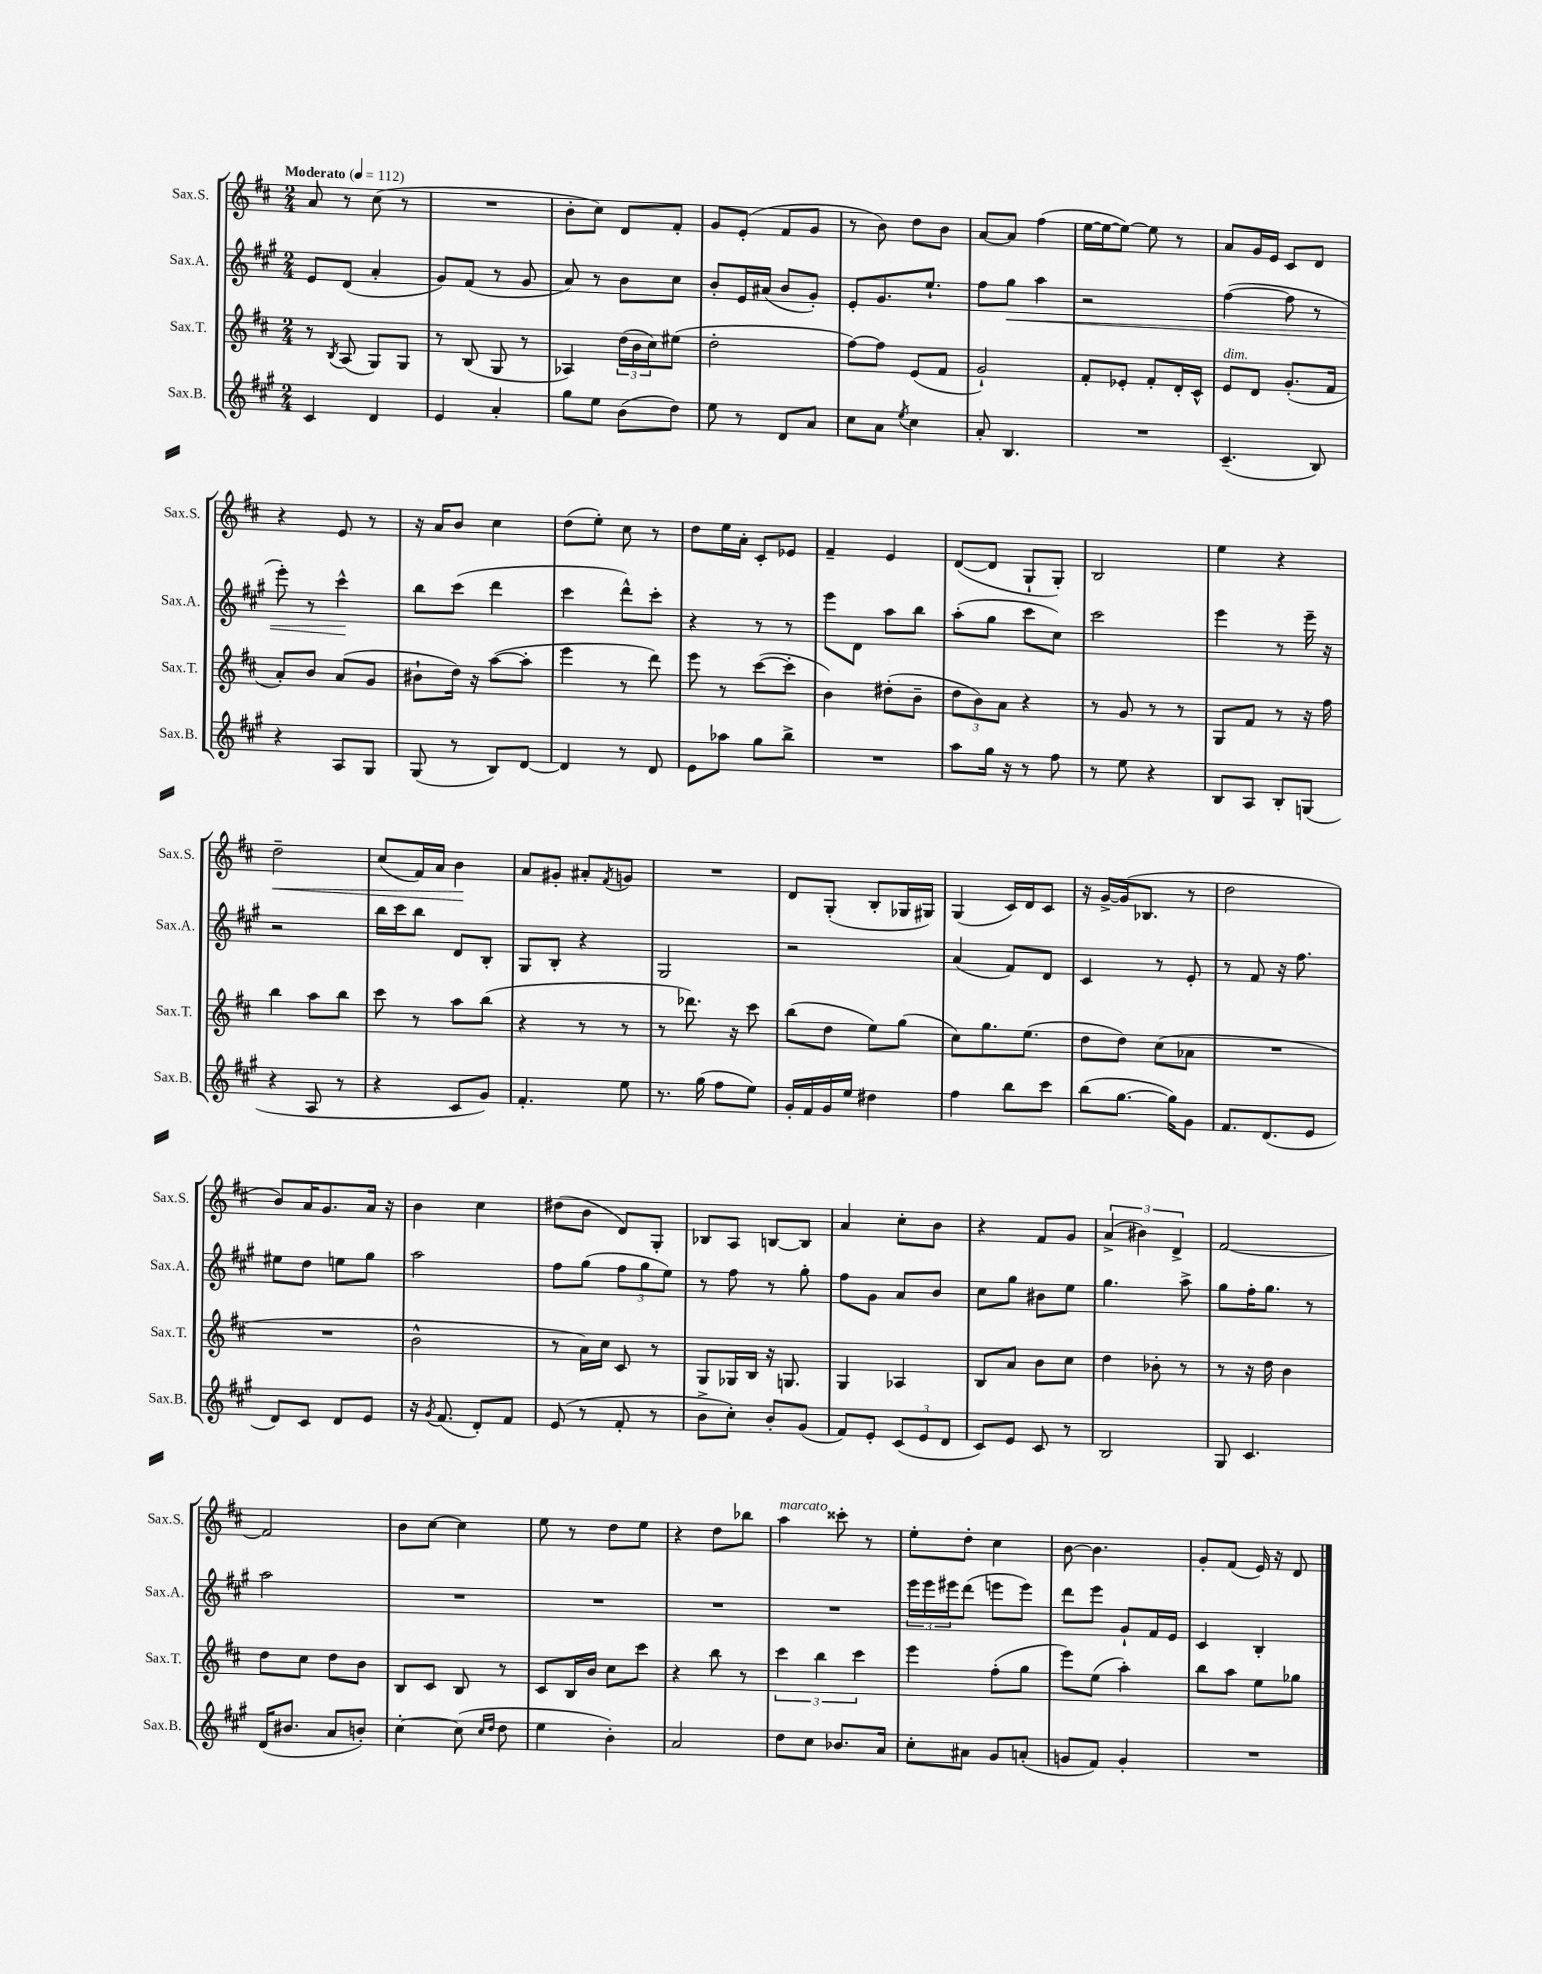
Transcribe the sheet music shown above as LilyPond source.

<<
\new StaffGroup <<
\new Staff = "s0" \with { instrumentName = "Sax.S." shortInstrumentName = "Sax.S." } {
    \clef treble \key d \major \numericTimeSignature \time 2/4 \tempo "Moderato" 4 = 112
    a'8 r8 cis''8( r8 |
    R2 |
    b'8-. cis''8) d'8 fis'8-. |
    g'8 e'8-.( fis'8 g'8 |
    r8 b'8) d''8 b'8 |
    a'8~ a'8 fis''4( |
    e''16~ e''16~ e''8~) e''8 r8 |
    a'8 g'16 e'16 cis'8 d'8 |
    r4 e'8 r8 |
    r16 a'16 b'8 cis''4 |
    d''8( e''8-.) cis''8 r8 |
    d''8 e''16 a'16-. cis'8-. ees'8 |
    fis'4-- e'4 |
    d'8~( d'8 g8-! g8-.) |
    b2 |
    e''4 r4 |
    d''2--\< |
    cis''8( fis'16) a'16 b'4\! |
    a'8 gis'8-. ais'8-. \acciaccatura { fis'8 } g'8 |
    R2 |
    d'8 g8-.( b8-. ges16 gis16) |
    g4( cis'16) d'16 cis'8 |
    r16 g'16~-> g'16( bes8. r8 |
    d''2 |
    b'8) a'16 g'8. a'16 r16 |
    b'4 cis''4 |
    dis''8( b'8 d'8) g8-. |
    bes8 a8 b8~ b8 |
    a'4 cis''8-. b'8 |
    r4 fis'8 g'8 |
    \tuplet 3/2 { a'4->( bis'4) d'4-> } |
    fis'2~ |
    fis'2 |
    b'8 cis''8~ cis''4 |
    e''8 r8 d''8 e''8 |
    r4 d''8 bes''8 |
    a''4^\markup { \italic "marcato" } cisis'''8-. r8 |
    e''8-. d''8-. cis''4 |
    b'8~ b'4. |
    g'8-. fis'8( e'16) r16 d'8 \bar "|." |
}
\new Staff = "s1" \with { instrumentName = "Sax.A." shortInstrumentName = "Sax.A." } {
    \clef treble \key a \major \numericTimeSignature \time 2/4
    e'8 d'8( a'4-. |
    gis'8) fis'8( r8 gis'8 |
    a'8) r8 b'8 cis''8 |
    b'8-. e'16 ais'16( b'8 gis'8-.) |
    e'8-. gis'8. e''8.-! |
    fis''8 gis''8\< a''4 |
    r2 |
    fis''4~( fis''8 r8 |
    e'''8-.) r8 cis'''4-^\! |
    b''8 cis'''8( d'''4 |
    cis'''4 d'''8-^) cis'''8-. |
    r4 r8 r8 |
    e'''8 d'8 a''8 b''8 |
    a''8-.( gis''8 cis'''8 cis''8) |
    cis'''2 |
    e'''4 r8 e'''16-- r16 |
    r2 |
    b''16 cis'''16 b''8 d'8 b8-. |
    gis8 b8-. r4 |
    gis2 |
    r2 |
    a'4( fis'8) d'8 |
    cis'4 r8 e'8-. |
    r8 fis'8 r16 fis''8. |
    eis''8 d''8 e''8 gis''8 |
    a''2 |
    fis''8 gis''8( \tuplet 3/2 { fis''8 gis''8 e''8) } |
    r8 fis''8 r8 gis''8-. |
    fis''8 gis'8 a'8 b'8 |
    cis''8 gis''8 bis'8 e''8 |
    gis''4. a''8-> |
    gis''8 fis''16-. gis''8. r8 |
    a''2 |
    R2 |
    R2 |
    R2 |
    R2 |
    \tuplet 3/2 { e'''16 e'''16 eis'''16 } d'''8( e'''8 e'''8) |
    d'''8 e'''8 gis'8-! fis'16 e'16 |
    cis'4 b4-. \bar "|." |
}
\new Staff = "s2" \with { instrumentName = "Sax.T." shortInstrumentName = "Sax.T." } {
    \clef treble \key d \major \numericTimeSignature \time 2/4
    r8 \acciaccatura { b8 } a8( g8) g8 |
    r8 b8( g8 r8 |
    aes4) \tuplet 3/2 { d''16( b'16 cis''16) } eis''8( |
    d''2-. |
    fis''8~) fis''8 e'8( fis'8 |
    g'2-!) |
    fis'8-. ees'8-. fis'8-. d'16-. cis'16-^ |
    e'8^\markup { \italic "dim." } d'8 g'8.-.( fis'16 |
    a'8-.) b'8 a'8( g'8 |
    bis'8-! d''16) r16 a''8~( a''8-. |
    e'''4 r8 d'''8) |
    e'''8 r8 cis'''8~( cis'''8-. |
    b'4) dis''8-.( b'8-- |
    \tuplet 3/2 { d''8 b'8) a'8 } r4 |
    r8 g'8 r8 r8 |
    g8 fis'8 r8 r16 fis''16 |
    b''4 a''8 b''8 |
    cis'''8 r8 a''8 b''8( |
    r4 r8 r8 |
    r8 des'''8.) r16 cis'''8 |
    b''8( d''8 e''8) g''8( |
    cis''8) g''8. e''8.( |
    d''8 d''8) cis''8( aes'8 |
    R2 |
    R2 |
    b'2-^ |
    r8 a'16) cis''16 cis'8 r8 |
    g8 ges16 b16 r16 g8. |
    g4 aes4 |
    b8 a'8 b'8 cis''8 |
    d''4 bes'8-. r8 |
    r8 r16 d''16 b'4 |
    d''8 cis''8 d''8 b'8 |
    b8 cis'8 b8 r8 |
    cis'8 b16 b'16 cis''8 cis'''8 |
    r4 b''8 r8 |
    \tuplet 3/2 { cis'''4 b''4 cis'''4 } |
    e'''4 fis''8-.( g''8 |
    e'''8) e''8( a''4-.) |
    b''8 a''8 e''8 ges''8 \bar "|." |
}
\new Staff = "s3" \with { instrumentName = "Sax.B." shortInstrumentName = "Sax.B." } {
    \clef treble \key a \major \numericTimeSignature \time 2/4
    cis'4 d'4 |
    e'4 a'4-. |
    gis''8 e''8 b'8( d''8) |
    e''8 r8 d'8 a'8 |
    cis''8 a'8 \acciaccatura { e''8 } cis''4 |
    a'8-. b4. |
    R2 |
    cis'4.--( b8) |
    r4 a8 gis8 |
    gis8( r8 b8) d'8~ |
    d'4 r8 d'8 |
    e'8 aes''8 gis''8 b''8-> |
    R2 |
    a''8 gis''16 r16 r8 fis''8 |
    r8 e''8 r4 |
    b8 a8 b8-. g8( |
    r4 a8 r8 |
    r4 cis'8 gis'8) |
    fis'4.-. e''8 |
    r8. gis''16( fis''8 e''8) |
    gis'16-. fis'16 gis'16 e''16 dis''4 |
    fis''4 b''8 cis'''8 |
    b''8( gis''8.~ gis''16) gis'8 |
    fis'8. d'8.( e'8 |
    d'8) cis'8 d'8 e'8 |
    r16 \acciaccatura { gis'8 } fis'8.( d'8-.) fis'8 |
    e'8( r8 fis'8-. r8 |
    b'8-> cis''8-.) b'8-. gis'8( |
    fis'8) e'8-. \tuplet 3/2 { cis'8( e'8 d'8 } |
    cis'8) e'8 cis'8 r8 |
    b2 |
    gis8 cis'4. |
    d'16( bis'8. a'8 b'8-.) |
    cis''4~-. cis''8( \grace { cis''16 d''16 } d''8 |
    e''4 b'4-.) |
    a'2 |
    d''8 cis''8 bes'8. a'16 |
    cis''8-. ais'8 gis'8 a'8-.( |
    g'8 fis'8) g'4-. |
    R2 \bar "|." |
}
>>
>>
\layout { \context { \Score \remove "Bar_number_engraver" } }
